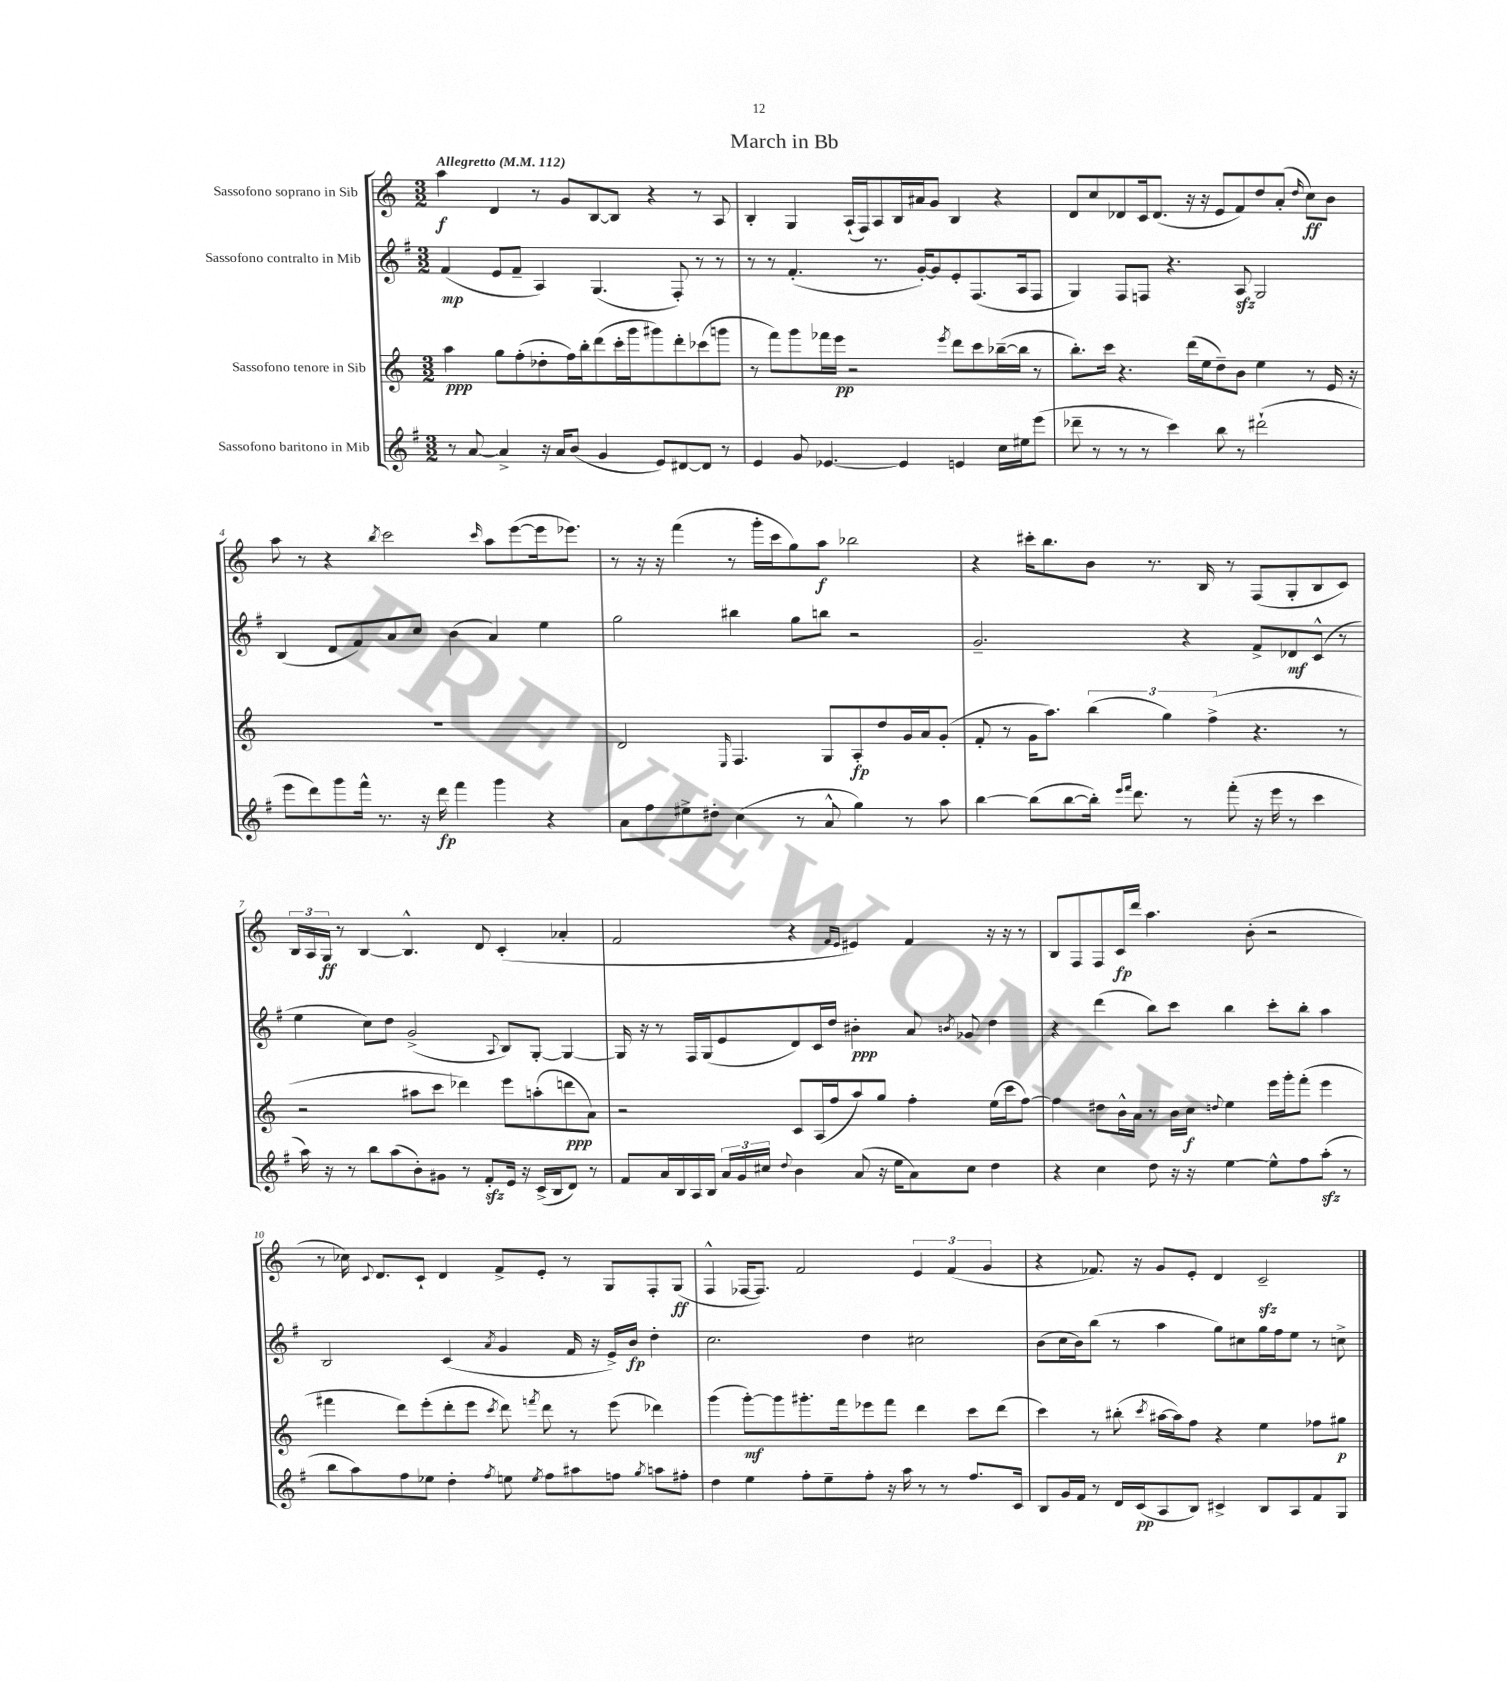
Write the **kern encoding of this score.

**kern	**dynam	**kern	**dynam	**kern	**dynam	**kern	**dynam
*part4	*part4	*part3	*part3	*part2	*part2	*part1	*part1
*staff4	*staff4	*staff3	*staff3	*staff2	*staff2	*staff1	*staff1
*I"Sassofono baritono in Mib	*	*I"Sassofono tenore in Sib	*	*I"Sassofono contralto in Mib	*	*I"Sassofono soprano in Sib	*
*clefG2	*	*clefG2	*	*clefG2	*	*clefG2	*
*k[f#]	*	*k[]	*	*k[f#]	*	*k[]	*
*M3/2	*	*M3/2	*	*M3/2	*	*M3/2	*
*MM112	*	*MM112	*	*MM112	*	*MM112	*
=1	=1	=1	=1	=1	=1	=1	=1
!	!	!	!	!	!	!LO:TX:a:B:t=Allegretto	!
8r	.	4aa\	ppp	(4f#/	mp	4aa\	f
[8a/	.	.	.	.	.	.	.
4a^/]	.	8gg\L	.	8e/L	.	4d/	.
.	.	(8ff'\	.	8f#~/J	.	.	.
16r	.	8dd-X'\	.	4A/)	.	8r	.
16a/KL	.	.	.	.	.	.	.
(8b/J	.	16ff\L)	.	.	.	8g/L	.
.	.	16bb'\J	.	.	.	.	.
4g/	.	(8ddd\	.	(4.G/	.	[8B/	.
.	.	16ccc'\L	.	.	.	8B/J]	.
.	.	16ggg\J	.	.	.	.	.
8e/L)	.	8ggg#X\)	.	.	.	4r	.
[8d#X/	.	8ddd'\	.	8F#'/)	.	.	.
8d#/J]	.	(8ccc-X\	.	8r	.	8r	.
8r	.	8gggn\J	.	8r	.	8A/	.
=2	=2	=2	=2	=2	=2	=2	=2
4e/	.	8r	.	8r	.	4B'/	.
.	.	8fff\L)	.	8r	.	.	.
8g/	.	8ggg\	.	(4.f#'/	.	4G/	.
[4.e-X/	.	16fff-X\L	.	.	.	.	.
.	.	16eee\JJ	pp	.	.	.	.
.	.	2r	.	.	.	(16A`/LL	.
.	.	.	.	.	.	16F/J)	.
.	.	.	.	8.r	.	8A/	.
4e-/]	.	.	.	.	.	16B/L	.
.	.	.	.	[16g'/KL)	.	16a#X/J	.
.	.	.	.	8g/]	.	8g/J	.
.	.	8qeee/	.	.	.	.	.
4en/	.	8ddd\L	.	8e'/	.	4B/	.
.	.	8ccc\	.	(8.F#/	.	.	.
16cc\LL	.	([16bb-X~\L	.	.	.	4r	.
16ee#X\J	.	16bb-\JJ]	.	16A/k	.	.	.
(8eee\J	.	8r	.	8F#/J	.	.	.
=3	=3	=3	=3	=3	=3	=3	=3
8ddd-X~\	.	8.bb'\L)	.	4G/)	.	8d/L	.
8r	.	.	.	.	.	8cc/	.
.	.	16ccc\Jk	.	.	.	.	.
8r	.	4.r	.	8F#/L	.	8d-X/	.
8r	.	.	.	8Fn/J	.	16c/k	.
.	.	.	.	.	.	(8.d-/J	.
4ccc\)	.	.	.	4.r	.	.	.
.	.	(16ddd\LL	.	.	.	16r	.
.	.	16ee\J	.	.	.	16r	.
8bb\	.	8dd~\)	.	.	.	8e/L	.
8r	.	8b\J	.	8Azz/	.	8f/)	.
(2ddd#X`\	.	4ee\	.	2G/	.	8dd/	.
.	.	.	.	.	.	(8a'/J	.
.	.	.	.	.	.	16qqdd/	.
.	.	8r	.	.	.	8cc\L)	ff
.	.	16e/	.	.	.	8b\J	.
.	.	16r	.	.	.	.	.
!!LO:LB:g=z
=4	=4	=4	=4	=4	=4	=4	=4
8eee\L	.	1.r	.	(4B/	.	8aa\	.
8ddd\)	.	.	.	.	.	8r	.
8ggg\	.	.	.	8d/L	.	4r	.
16fff#^^\Jk	.	.	.	8f#/)	.	.	.
8.r	.	.	.	.	.	.	.
.	.	.	.	.	.	8qbb/	.
.	.	.	.	8a/	.	2ccc\	.
16r	.	.	.	8cc/J	.	.	.
16ddd\	fp	.	.	.	.	.	.
4fff#\	.	.	.	(4b\	.	.	.
.	.	.	.	.	.	16qqccc/	.
4ggg\	.	.	.	4a/)	.	8aa\L	.
.	.	.	.	.	.	([8eee\	.
4r	.	.	.	4ee\	.	16eee\k]	.
.	.	.	.	.	.	8.eee-X\J)	.
=5	=5	=5	=5	=5	=5	=5	=5
8a\L	.	2d/	.	2gg\	.	8r	.
8ff#\	.	.	.	.	.	16r	.
.	.	.	.	.	.	16r	.
8ee#X^\	.	.	.	.	.	(4fff\	.
8dd#X'\J	.	.	.	.	.	.	.
.	.	16qqE/	.	.	.	.	.
(4cc\	.	4.F/	.	4bb#X\	.	8r	.
.	.	.	.	.	.	16ggg'\LL	.
.	.	.	.	.	.	16ccc\J	.
8r	.	.	.	8gg\L	.	8gg\)	.
8a^^/	.	8G/L	.	8bbn\J	.	8aa\J	f
4gg\)	.	8A'/	fp	2r	.	2bb-X\	.
.	.	8dd/	.	.	.	.	.
8r	.	16g/L	.	.	.	.	.
.	.	16a/J	.	.	.	.	.
8aa\	.	(8g'/J	.	.	.	.	.
=6	=6	=6	=6	=6	=6	=6	=6
[4bb\	.	8f'/	.	2.g~/	.	4r	.
.	.	8r	.	.	.	.	.
(8bb\L]	.	16g\KL	.	.	.	16ccc#X'\KL	.
.	.	8.aa\J)	.	.	.	8.bb\	.
[8bb\	.	.	.	.	.	.	.
16bb'\Jk])	.	(6bb\	.	.	.	8b\J	.
16qqeee/LL	.	.	.	.	.	.	.
16qqfff#/JJ	.	.	.	.	.	.	.
8.ddd\	.	.	.	.	.	.	.
.	.	.	.	.	.	8.r	.
.	.	6gg\)	.	.	.	.	.
8r	.	.	.	4r	.	.	.
.	.	.	.	.	.	16B/	.
.	.	(6ff^\	.	.	.	.	.
(8fff#'\	.	.	.	.	.	8r	.
16r	.	4.r	.	8f#^/L	.	(8F/L	.
16eee\	.	.	.	.	.	.	.
8r	.	.	.	8d-X/	mf	8G'/	.
4ccc\	.	.	.	(8c^^/J	.	8B/	.
.	.	8r	.	8r	.	8c/J)	.
!!LO:LB:g=z
=7	=7	=7	=7	=7	=7	=7	=7
16aa\)	.	2r	.	4ee\	.	24B/LL	.
.	.	.	.	.	.	24A/	.
16r	.	.	.	.	.	.	.
.	.	.	.	.	.	24G/JJ	ff
8r	.	.	.	.	.	8r	.
8bb\L	.	.	.	8cc\L)	.	[4B/	.
(8aa\	.	.	.	8dd\J	.	.	.
8b'\)	.	8aa#X\L	.	(2g^/	.	4.B^^/]	.
8g#X\J	.	8ccc\J	.	.	.	.	.
8r	.	4ddd-X\)	.	.	.	.	.
8f#zz'/L	.	.	.	.	.	8d/	.
.	.	.	.	8qqA/	.	.	.
16e/Jk	.	8eee\L	.	8B/L)	.	(4c'/	.
16r	.	.	.	.	.	.	.
(16c^/LL	.	(8aan'\	.	[8G'/J	.	.	.
16B/J	.	.	.	.	.	.	.
8d/J)	.	8dddn\	ppp	4G/_	.	4a-X'/	.
8r	.	8a\J)	.	.	.	.	.
=8	=8	=8	=8	=8	=8	=8	=8
8f#/L	.	2r	.	16G/]	.	2f/	.
.	.	.	.	16r	.	.	.
16a/L	.	.	.	8r	.	.	.
16B/	.	.	.	.	.	.	.
16A/	.	.	.	16F#/LL	.	.	.
16B/JJ	.	.	.	(16G/J	.	.	.
24a/LL	.	.	.	8e/	.	.	.
24g/	.	.	.	.	.	.	.
24cc#X/JJ	.	.	.	.	.	.	.
8qqdd/	.	.	.	.	.	.	.
4b\	.	8c/L	.	8d/)	.	4r	.
.	.	(16A/L	.	16c/L	.	.	.
.	.	16ff/J	.	16dd/JJ	.	.	.
.	.	.	.	.	.	16qqf/LL	.
.	.	.	.	.	.	16qqe/JJ	.
(8a/	.	8aa/)	.	4b#X'\	ppp	4e#X/)	.
16r	.	8gg/J	.	.	.	.	.
16ee\KL	.	.	.	.	.	.	.
8a\)	.	4ff'\	.	8a/	.	4f/	.
.	.	.	.	8qbn/	.	.	.
8cc#\J	.	.	.	8g-X/	.	.	.
4dd\	.	(16ee\LL	.	4dd\	.	16r	.
.	.	16ccc\J	.	.	.	16r	.
.	.	[8ff\J)	.	.	.	8r	.
=9	=9	=9	=9	=9	=9	=9	=9
4r	.	4ff\]	.	4r	.	8B/L	.
.	.	.	.	.	.	8F/	.
4cc\	.	8dd#X\L	.	(4ddd\	.	8F/	.
.	.	16b^^\L	.	.	.	16c/L	fp
.	.	16a\JJ	.	.	.	16ddd/JJ	.
8dd\	.	8r	.	8bb\L)	.	4.aa\	.
16r	.	16b\LL	.	8ccc\J	.	.	.
16r	.	16cc\JJ	f	.	.	.	.
.	.	8qqddn/	.	.	.	.	.
[4ee\	.	4ee\	.	4bb\	.	.	.
.	.	.	.	.	.	(8b'\	.
8ee^^\L]	.	16eee\LL	.	8ccc'\L	.	2r	.
.	.	16ggg'\J	.	.	.	.	.
8ff#\	.	(8fff'\J	.	8bb'\J	.	.	.
(8aazz'\J	.	4eee\	.	4aa\	.	.	.
8r	.	.	.	.	.	.	.
!!LO:LB:g=z
=10	=10	=10	=10	=10	=10	=10	=10
8bb\L	.	4fff#X\	.	2B/	.	8r	.
8aa\)	.	.	.	.	.	16cc-X\)	.
.	.	.	.	.	.	8qqc/	.
.	.	.	.	.	.	8.d/L	.
8ff#\	.	8ddd\L)	.	.	.	.	.
8ee-X\J	.	(8eee'\	.	.	.	8c`/J	.
4dd'\	.	8ddd'\	.	(4c/	.	4d/	.
.	.	8eee\J	.	.	.	.	.
8qff#/	.	8qccc/	.	8qa/	.	.	.
8een\	.	8ddd\)	.	4g/	.	8f^/L	.
8qee/	.	8qfffn/	.	.	.	.	.
8ff#\L	.	8ddd\	.	.	.	8e'/J	.
8aa#X\	.	8r	.	16f#/	.	8r	.
.	.	.	.	16r	.	.	.
8ffn\J	.	(8eee\	.	16e^/LL)	.	8G/L	.
.	.	.	.	16b/JJ	fp	.	.
8qgg/	.	.	.	.	.	.	.
8aan\L	.	4ddd-X\)	.	4dd'\	.	8F'/	.
8ff#X'\J	.	.	.	.	.	(8G/J	ff
=11	=11	=11	=11	=11	=11	=11	=11
4dd\	.	(4ggg\	.	2.cc\	.	4F^^/	.
4ee\	.	[8ggg'\L)	mf	.	.	[16F-X/KL	.
.	.	.	.	.	.	8.F-/J])	.
.	.	8ggg\]	.	.	.	.	.
8ff#'\L	.	8.ggg#X'\	.	.	.	2f/	.
8ee~\	.	.	.	.	.	.	.
.	.	16fff\k	.	.	.	.	.
8ff#'\J	.	8eee-X\	.	4dd\	.	.	.
16r	.	8fff\J	.	.	.	.	.
16aa\	.	.	.	.	.	.	.
8r	.	4ddd\	.	2cc#X\	.	6e/	.
8r	.	.	.	.	.	.	.
.	.	.	.	.	.	(6f/	.
8.ff#/L	.	8ccc\L	.	.	.	.	.
.	.	.	.	.	.	6g/	.
.	.	(8ddd\J	.	.	.	.	.
16c/Jk	.	.	.	.	.	.	.
=12	=12	=12	=12	=12	=12	=12	=12
8B/L	.	4ccc\)	.	(8b\L	.	4r	.
16g/L	.	.	.	16cc\L	.	.	.
16f#/JJ	.	.	.	16b\J)	.	.	.
8r	.	8r	.	(8bb\J	.	8.f-X/)	.
16d/LL	.	(8bb#X'\	.	8r	.	.	.
(16c/J	pp	.	.	.	.	16r	.
.	.	8qccc/	.	.	.	.	.
8A/	.	[16aa#X\LL	.	4aa\	.	8g/L	.
.	.	16aa#\J])	.	.	.	.	.
8B/J)	.	8ff\J	.	.	.	8e'/J	.
4c#X^/	.	4r	.	8gg\L)	.	4d/	.
.	.	.	.	8cc#X\	.	.	.
8B/L	.	4ee\	.	16gg\L	.	2czz~/	.
.	.	.	.	16ff#\J	.	.	.
8A/	.	.	.	8ee\J	.	.	.
8f#/	.	8ff-X\L	.	8r	.	.	.
8G/J	.	8gg#X\J	p	8ccn^\	.	.	.
==	==	==	==	==	==	==	==
*-	*-	*-	*-	*-	*-	*-	*-
